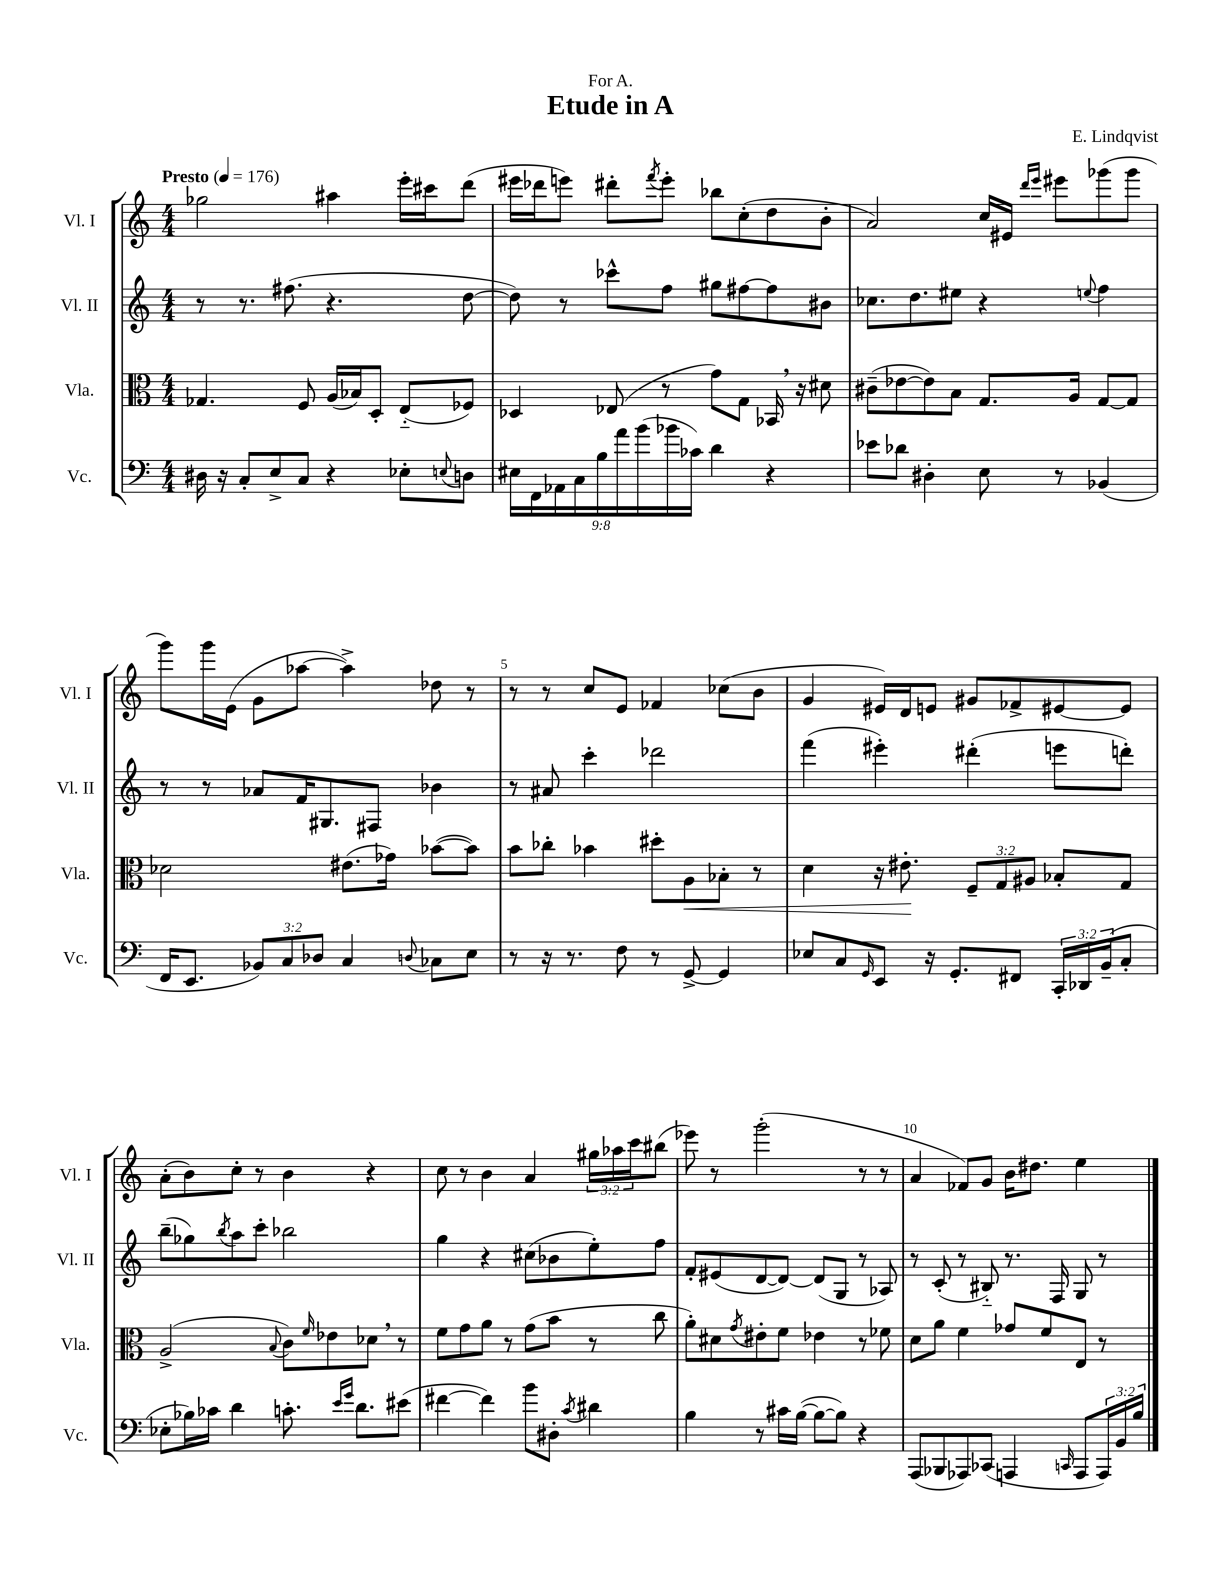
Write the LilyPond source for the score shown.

\header { title = "Etude in A" composer = "E. Lindqvist" dedication = "For A." }
<<
\new StaffGroup <<
\new Staff = "s0" \with { instrumentName = "Vl. I" shortInstrumentName = "Vl. I" } {
    \clef treble \key c \major \numericTimeSignature \time 4/4 \override Staff.TupletNumber.text = #tuplet-number::calc-fraction-text \tempo "Presto" 4 = 176
    ges''2 ais''4 e'''16-. cis'''16 d'''8( |
    eis'''16 des'''16 e'''8) dis'''8-. \acciaccatura { f'''8 } e'''8-. bes''8 c''8-.( d''8 b'8-. |
    a'2) c''16 eis'16 \grace { d'''16 e'''16 } eis'''8 ges'''8( ges'''8 |
    g'''8) g'''16 e'16( g'8 aes''8~ aes''4->) des''8 r8 |
    r8 r8 c''8 e'8 fes'4 ces''8( b'8 |
    g'4 eis'16) d'16 e'8 gis'8 fes'8-> eis'8~ eis'8 |
    a'8-.( b'8) c''8-. r8 b'4 r4 |
    c''8 r8 b'4 a'4 \tuplet 3/2 { gis''16 aes''16 c'''16 } bis''8( |
    ees'''8) r8 g'''2-.( r8 r8 |
    a'4 fes'8) g'8 b'16 dis''8. e''4 \bar "|." |
}
\new Staff = "s1" \with { instrumentName = "Vl. II" shortInstrumentName = "Vl. II" } {
    \clef treble \key c \major \numericTimeSignature \time 4/4
    r8 r8. fis''8.( r4. d''8~ |
    d''8) r8 ces'''8-^ f''8 gis''8 fis''8~ fis''8 bis'8 |
    ces''8. d''8. eis''8 r4 \appoggiatura { e''8 } f''4 |
    r8 r8 aes'8 f'16 gis8. fis8 bes'4 |
    r8 ais'8 c'''4-. des'''2 |
    f'''4( eis'''4-.) dis'''4-.( e'''8 d'''8-.) |
    b''8--( ges''8) \acciaccatura { b''8 } a''8 c'''8-. bes''2 |
    g''4 r4 cis''8( bes'8 e''8-.) f''8 |
    f'8-. eis'8( d'8~ d'8~) d'8( g8 r8 aes8) |
    r8 c'8-.( r8 bis8-_) r8. f16 g8 r8 \bar "|." |
}
\new Staff = "s2" \with { instrumentName = "Vla." shortInstrumentName = "Vla." } {
    \clef alto \key c \major \numericTimeSignature \time 4/4 \override Staff.TupletNumber.text = #tuplet-number::calc-fraction-text
    ges4. f8 a16( bes16) d8-. e8-_( fes8) |
    des4 ees8( r8 g'8) g8 bes,16 \breathe r16 dis'8 |
    cis'8--( ees'8~ ees'8) b8 g8. a16 g8~ g8 |
    des'2 eis'8.( ges'16) bes'8~( bes'8) |
    b'8 ces''8-. bes'4 dis''8-. a8\< bes8-. r8 |
    d'4 r16 eis'8.-.\! \tuplet 3/2 { f8-- g8 ais8 } bes8-. g8 |
    a2->( \appoggiatura { b8 } c'8) \grace { f'16 } ees'8 des'8 \breathe r8 |
    f'8 g'8 a'8 r8 g'8( b'8 r8 c''8 |
    a'8-.) dis'8 \acciaccatura { g'8 } eis'8-. f'8 ees'4 r8 fes'8 |
    d'8 a'8 f'4 ges'8 f'8 e8 r8 \bar "|." |
}
\new Staff = "s3" \with { instrumentName = "Vc." shortInstrumentName = "Vc." } {
    \clef bass \key c \major \numericTimeSignature \time 4/4 \override Staff.TupletNumber.text = #tuplet-number::calc-fraction-text
    dis16 r16 c8-. e8-> c8 r4 ees8-. \appoggiatura { e8 } d8 |
    \tuplet 9/8 { eis16 f,16 aes,16 c16 b16 a'16 b'16( bes'16 ces'16) } d'4 r4 |
    ees'8 des'8 dis4-. e8 r8 bes,4( |
    f,16 e,8. \tuplet 3/2 { bes,8) c8 des8 } c4 \appoggiatura { d8 } ces8 e8 |
    r8 r16 r8. f8 r8 g,8~-> g,4 |
    ees8 c8 \grace { g,16 } e,8 r16 g,8.-. fis,8 \tuplet 3/2 { c,16-. des,16 b,16--( } c8-. |
    ees8-. bes16) ces'16 d'4 c'8.-. \grace { e'16 g'16 } d'8. eis'8( |
    fis'4~ fis'4) b'8 dis8-. \acciaccatura { c'8 } dis'4 |
    b4 r8 cis'16 b16~( b8~ b8) r4 |
    a,,8( bes,,8 aes,,8) ces,8( a,,4 \grace { c,16 } a,,8 \tuplet 3/2 { a,,16) b,16 b16 } \bar "|." |
}
>>
>>
\layout { \context { \Score \override BarNumber.break-visibility = ##(#f #t #t) barNumberVisibility = #(every-nth-bar-number-visible 5) } }
